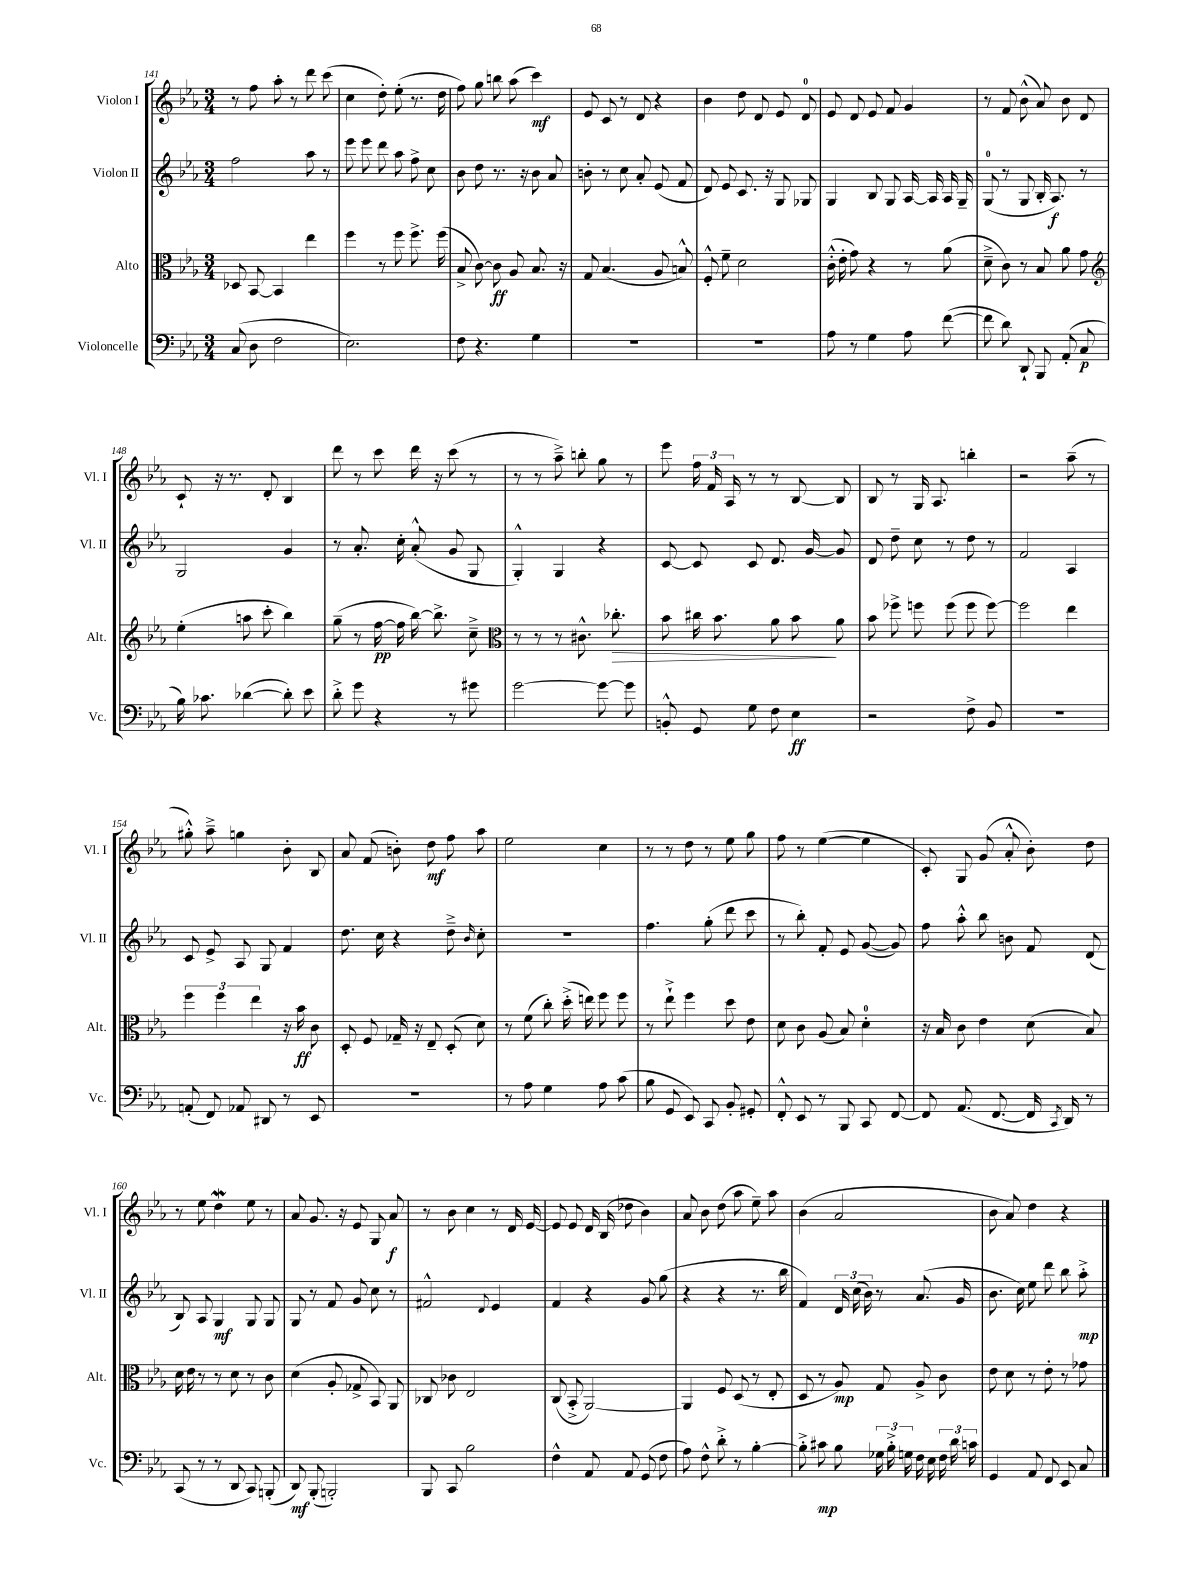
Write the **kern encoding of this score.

**kern	**kern	**kern	**kern
*staff4	*staff3	*staff2	*staff1
*clefF4	*clefC3	*clefG2	*clefG2
*k[b-e-a-]	*k[b-e-a-]	*k[b-e-a-]	*k[b-e-a-]
*M3/4	*M3/4	*M3/4	*M3/4
(8C	8D-	2ff	8r
8D	[8BB-	.	8ff
2F	4BB-]	.	8aa-'
.	.	.	8r
.	4ee-	8aa-	8ddd
.	.	8r	(8ccc
=	=	=	=
2.E-)	4ff	8eee-	4cc
.	.	8eee-	.
.	8r	8ddd	8dd')
.	8ff	8aa-	(8ee-'
.	8.ff^	8ff^	8.r
.	.	8cc	.
.	(16ff	.	16dd
=	=	=	=
8F	8B-^	8b-	8ff)
4.r	[8c)	8dd	8gg
.	8c]	8.r	8bb
.	8A-	.	(8aa-
.	.	16r	.
4G	8.B-	8b-	4ccc)
.	.	8a-	.
.	16r	.	.
=	=	=	=
2.r	8G	8b'	8e-
.	(4.B-	8r	8c
.	.	8cc	8r
.	.	8a-'	8d
.	8A-	(8e-	4r
.	8B^^)	8f	.
=	=	=	=
2.r	8F'^^	8d)	4b-
.	8f~	8e-	.
.	2d	8.c	8dd
.	.	.	8d
.	.	16r	.
.	.	8G	8e-
.	.	8G-	8d
=	=	=	=
8A-	(16c'^^	4G	8e-
.	16e-'	.	.
8r	8g)	.	8d
4G	4r	8B-	8e-
.	.	8G	8f
8A-	8r	[16A-	4g
.	.	16A-]	.
([8f	(8a-	16A-	.
.	.	16G~	.
=	=	=	=
8f]	8d~^	(8G	8r
8d)	8c)	8r	8f
8DD`	8r	8G	(8b-^^
8BBB-	8B-	16B-'	8a-)
.	.	8.A-)	.
(8AA-'	8a-	.	8b-
8C	8g	8r	8d
=	=	=	=
*	*clefG2	*	*
16B-)	(4ee-'	2G	8c`
8.c-	.	.	.
.	.	.	16r
.	.	.	8.r
([4d-	8aa	.	.
.	8ccc'	.	8d'
8d-'])	4bb-)	4g	4B-
8e-	.	.	.
=	=	=	=
8d'^	(8gg~	8r	8ddd
8g	8r	8.a-'	8r
4r	[16ff	.	8ccc
.	16ff]	16cc'	.
.	[16bb-)	(8a-'^^	16ddd
.	8.bb-^]	.	16r
8r	.	8g	(8ccc
8g#	8cc~^	8G	8r
=	=	=	=
*	*clefC3	*	*
[2g	8r	4G'^^)	8r
.	8r	.	8r
.	8r	4G	8aa-~^)
.	8.c#^^	.	8bb'
8g_	.	4r	8gg
.	8.cc-'	.	.
8g]	.	.	8r
=	=	=	=
8BB'^^	8b-	[8c	8eee-
8GG	16cc#	8c]	24ff
.	.	.	24f
.	8.b-	.	.
.	.	.	24A-
8G	.	8c	8r
8F	8a-	8.d	8r
4E-	8b-	.	[8B-
.	.	[16g	.
.	8a-	8g]	8B-]
=	=	=	=
2r	8b-	8d	8B-
.	8ff-^	8dd~	8r
.	8ff	8cc	16G
.	.	.	8.A-
.	(8ff	8r	.
8F^	8ff	8dd	4bb'
8BB-	[8ff)	8r	.
=	=	=	=
2.r	2ff]	2f	2r
.	4ee-	4A-	(8aa-~
.	.	.	8r
=	=	=	=
(8AA'	6ff	8c	8gg#'^^)
8FF)	.	8e-^	8aa-~^
.	6ff	.	.
8AA-	.	8A-	4gg
.	6ee-	.	.
8DD#	.	8G	.
8r	16r	4f	8b-'
.	16b-	.	.
8EE-	8c	.	8B-
=	=	=	=
2.r	8D'	8.dd	8a-
.	8F	.	(8f
.	.	16cc	.
.	16G-~	4r	8b')
.	16r	.	.
.	8E-~	.	8dd
.	(8D'	8dd~^	8ff
.	.	16qqb-	.
.	8d)	8cc'	8aa-
=	=	=	=
8r	8r	2.r	2ee-
8A-	(8f	.	.
4G	8cc')	.	.
.	(16dd'^	.	.
.	16ee)	.	.
8A-	8ff	.	4cc
(8c	8ff	.	.
=	=	=	=
8B-	8r	4.ff	8r
8GG	8ee-`^	.	8r
8EE-)	4ff	.	8dd
8CC	.	(8gg'	8r
8BB-'	8dd	8ddd	8ee-
8GG#'	8e-	8ccc	8gg
=	=	=	=
8FF'^^	8d	8r	8ff
8EE-	8c	8bb-')	8r
8r	(8A-	8f'	([4ee-
8BBB-	8B-)	8e-	.
8CC	4d'	([8g	4ee-]
[8FF	.	8g])	.
=	=	=	=
8FF]	16r	8ff	8c')
.	16B-	.	.
(8.AA-	8c	8aa-'^^	8G
.	4e-	8bb-	(8g
[8.FF	.	.	.
.	.	8b	8a-'^^
16FF]	(8d	8f	8b-')
8qCC	.	.	.
16DD)	.	.	.
8r	8B-)	(8d	8dd
=	=	=	=
(8CC	16d	8B-)	8r
.	16e-	.	.
8r	8r	8A-	8ee-
8r	8r	4G	4dd
8DD	8d	.	.
8CC)	8r	8G	8ee-
(8BBB'	8c	8G	8r
=	=	=	=
8DD)	(4d	8G	8a-
(8BBB-'	.	8r	8.g
2BBB')	8A-'	8f	.
.	.	.	16r
.	8G-^	8g	8e-
.	8BB-)	8cc	8G
.	8AA-	8r	8a-
=	=	=	=
8BBB-	8C-	2f#^^	8r
8CC	8c-	.	8b-
2B-	2E-	.	4cc
.	.	8qqd	.
.	.	4e-	8r
.	.	.	16d
.	.	.	[16e-
=	=	=	=
4F^^	(8C	4f	8e-]
.	8BB-'^	.	8e-
8AA-	[2AA-)	4r	16d
.	.	.	(16B-
8AA-	.	.	8dd-
(8GG	.	8g	4b-)
8F	.	(8gg	.
=	=	=	=
8A-)	4AA-]	4r	8a-
8F^^	.	.	8b-
8d'^	8F	4r	(8dd
8r	(8D	.	8aa-
[4B-'	8r	8.r	8ee-~)
.	8E-'	.	8aa-
.	.	16bb-	.
=	=	=	=
8B-'^]	8D	4f)	(4b-
8c#	8r	.	.
8B-	8A-)	24d	2a-
.	.	(24cc	.
.	.	24b-)	.
24G-	8G	8r	.
24B-'^	.	.	.
24G	.	.	.
16F	8A-^	(8.a-	.
16E-	.	.	.
24F	8c	.	.
24d	.	.	.
.	.	16g	.
24c	.	.	.
=	=	=	=
4GG	8e-	8.b-	8b-
.	8d	.	8a-)
.	.	16cc)	.
8AA-	8r	8ee-	4dd
8FF	8e-'	8ddd	.
8EE-	8r	8bb-	4r
8C	8g-	8aa-'^	.
==	==	==	==
*-	*-	*-	*-
